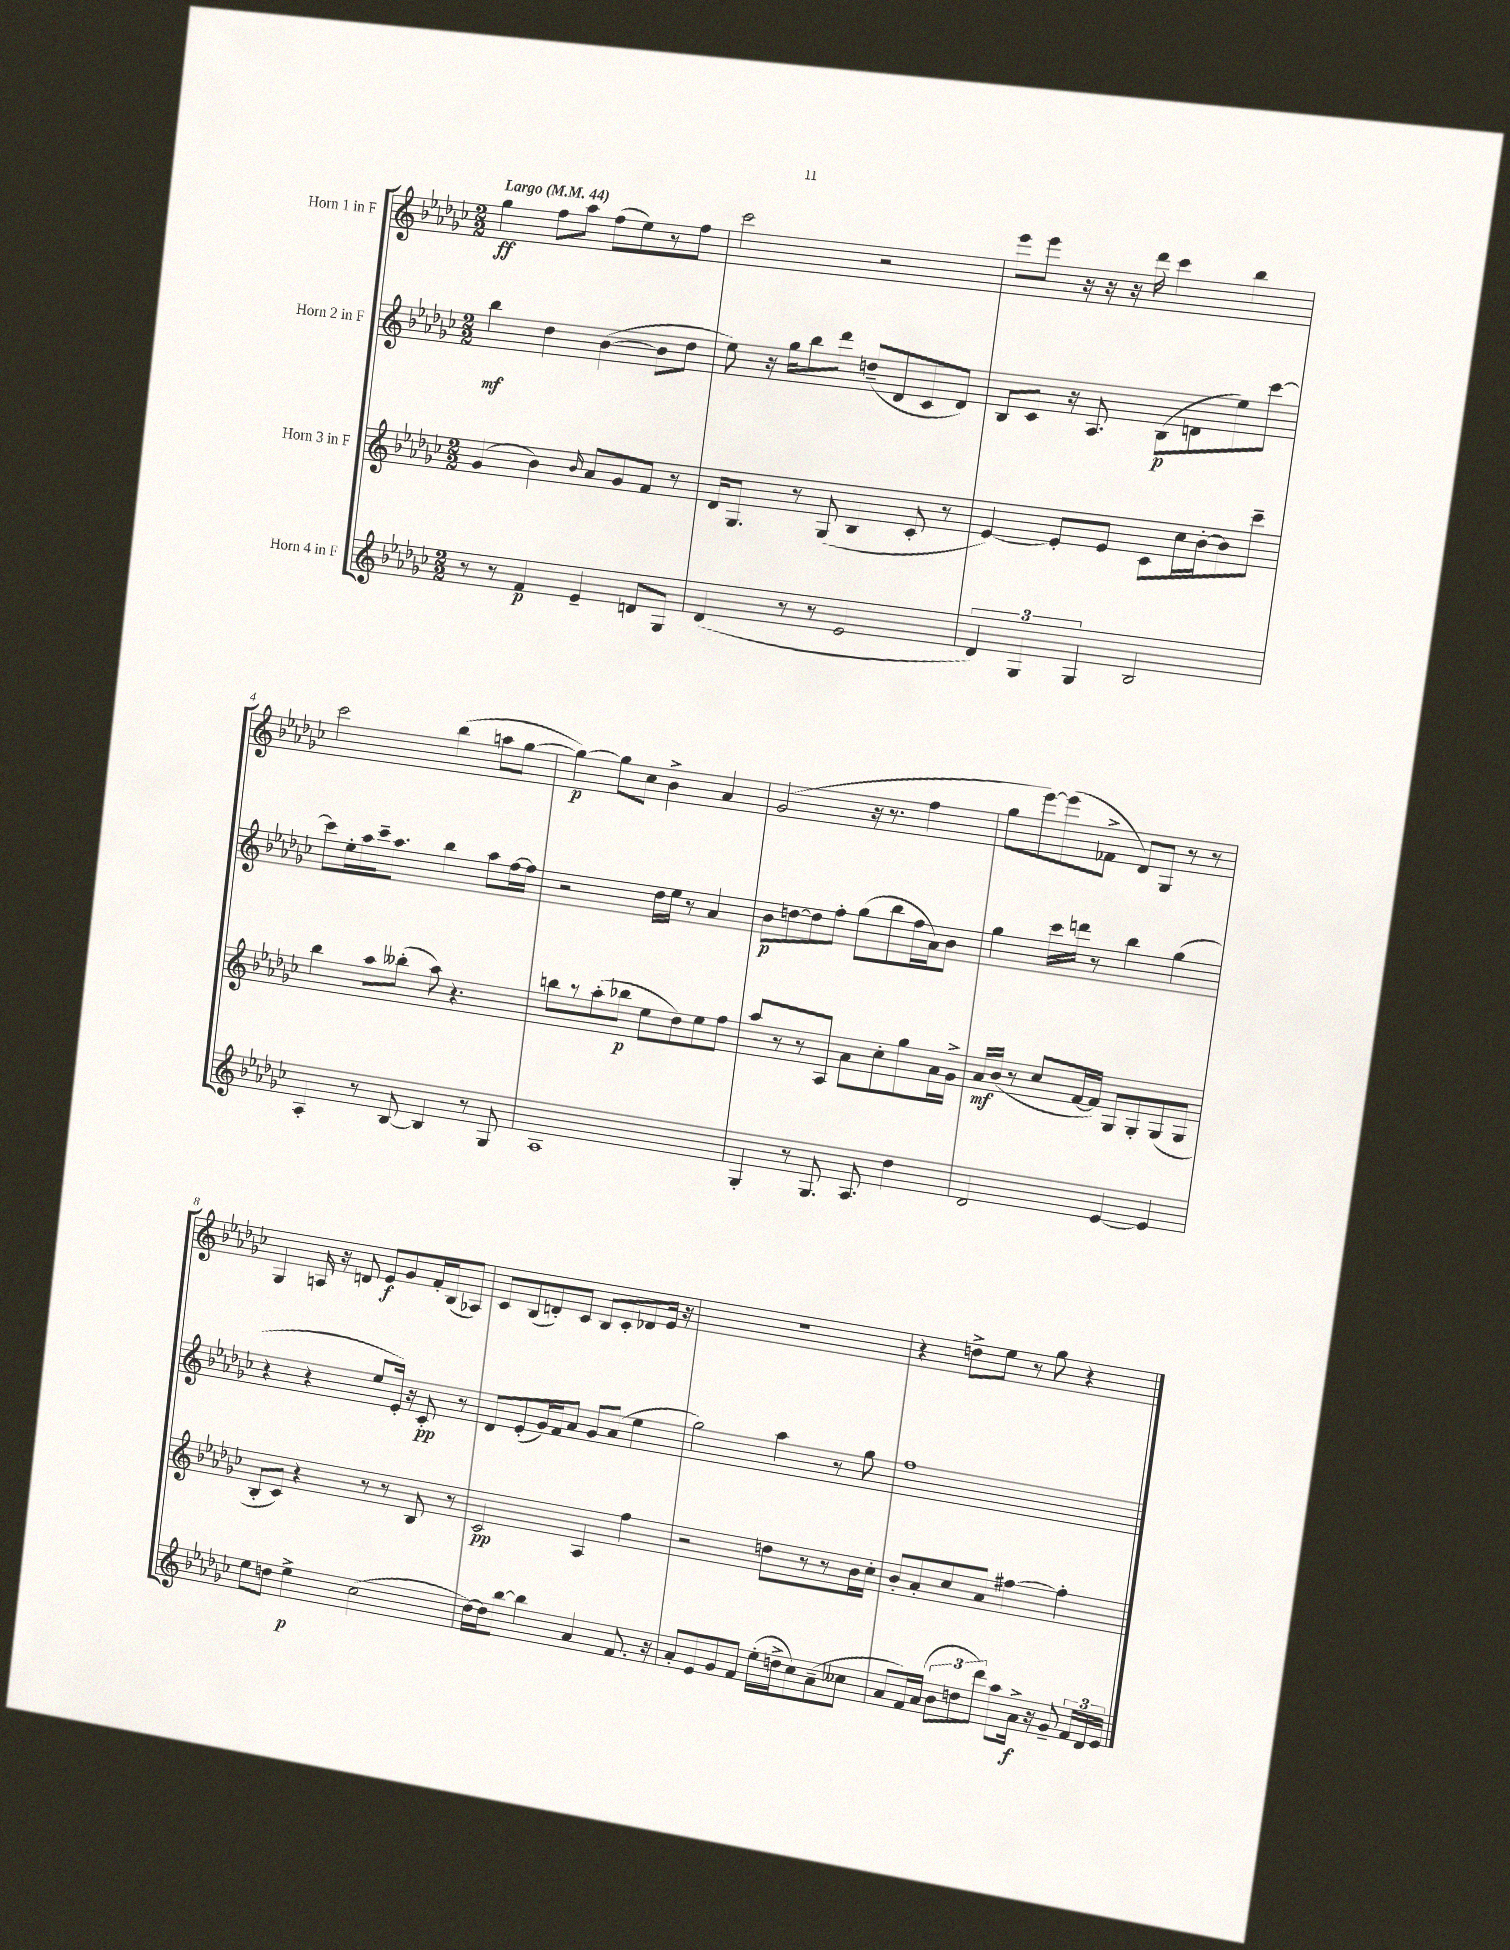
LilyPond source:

<<
\new StaffGroup <<
\new Staff = "s0" \with { instrumentName = "Horn 1 in F" } {
    \clef treble \key ges \major \numericTimeSignature \time 2/2 \tempo "Largo" 4 = 44
    \autoBeamOff ges''4\ff f''8[ aes''8] f''8[( ees''8) r8 f''8] |
    ces'''2 r2 |
    ees'''8[ ees'''8] r16 r16 r16 des'''16 ces'''4 bes''4 |
    ces'''2 bes''4( a''8[ ges''8]~ |
    ges''4~\p) ges''8[ ces''8] bes'4-> aes'4 |
    ges'2( r16 r8. f''4 |
    ges''8[ ees'''8~) ees'''8( fes'8]-> des'8[) ges8] r8 r8 |
    ges4 a16 r16 d'8 ees'8[\f ges'8 f'16-. bes16( aes8]) |
    ces'8[ bes8( d'8-.) ces'8] bes8[ ces'8-. des'8 ees'16] r16 |
    r1 |
    r4 d''8[-> ees''8] r8 ges''8 r4 \bar "|." |
}
\new Staff = "s1" \with { instrumentName = "Horn 2 in F" } {
    \clef treble \key ges \major \numericTimeSignature \time 2/2
    \autoBeamOff bes''4\mf des''4 bes'4~( bes'8[ des''8] |
    ees''8) r16 ges''16[ bes''8 des'''8] d''8[--( des'8 ces'8 des'8]) |
    bes8[ ces'8] r16 aes8. bes8[\p( d'8 ees''8) ces'''8]~ |
    ces'''8[ ees''16-. aes''16 ces'''16-- aes''8.] bes''4 aes''8[ f''16~ f''16] |
    r2 des''16[ ees''16] r8 aes'4 |
    bes'8[\p d''8~ d''8 f''8]-. ges''8[( bes''8 f''16 aes'16) bes'8] |
    ges''4 ces'''16[ d'''16] r8 bes''4 ges''4( |
    r4 r4 ees''8[ ees'16]-.) r16 ces'8-.\pp r8 |
    des'8[ ees'8-.( ges'16) f'16 aes'8] ges'8[ aes'8]( ees''4 |
    ges''2) aes''4 r8 ges''8 |
    f''1 \bar "|." |
}
\new Staff = "s2" \with { instrumentName = "Horn 3 in F" } {
    \clef treble \key ges \major \numericTimeSignature \time 2/2
    \autoBeamOff ges'4( bes'4) \grace { bes'16 } aes'8[ ges'8 f'8] r8 |
    des'16[ ges8.] r8 ges8( bes4 ces'8-. r8 |
    ees'4~) ees'8[-. ees'8] ces'8[ ces''16 bes'16~-. bes'8 ces'''8]-- |
    bes''4 aes''8[ beses''8]-.( aes''8) r4. |
    b''8[ r8 aes''8-.( bes''8]\p ees''8[ des''8) ees''8 f''8] |
    aes''8[ r8 r8 aes8] aes'8[ ces''8-. ges''8 aes'16 ges'16]-> |
    aes'16[\mf bes'16]( r8 ces''8[ f'16~ f'16]) ges8[ ges8-. ges8( ges8] |
    bes8[-. ces'8]) r4 r8 r8 bes8 r8 |
    ces'2\pp aes4 f''4 |
    r2 d''8[ r8 r8 bes'16 ces''16]-. |
    bes'8[-. aes'8-. ces''8 aes'8] fis''4~ fis''4-. \bar "|." |
}
\new Staff = "s3" \with { instrumentName = "Horn 4 in F" } {
    \clef treble \key ges \major \numericTimeSignature \time 2/2
    \autoBeamOff r8 r8 f'4\p ees'4-- d'8[ ges8] |
    des'4( r8 r8 ees'2 |
    \tuplet 3/2 { des'4) ges4 ges4 } bes2 |
    aes4-. r8 bes8~ bes4 r8 ges8 |
    aes1 |
    ges4-. r8 ges8. aes8. des''4 |
    des'2 ees'4~ ees'4 |
    ees''8[ d''8] ees''4->\p ces''2( |
    des''16[~) des''16 bes''8]~ bes''4 aes'4 f'8. r16 |
    aes'8[-. ees'8 ges'8 f'8] ees''16[-.( d''16-> ces''8) aes'8--( ceses''8] |
    aes'8[ f'16) aes'16]( \tuplet 3/2 { bes'8[ d''8 des'''8]) } aes''8[ aes'16]->\f r16 ges'8-- \tuplet 3/2 { f'16[ des'16 ees'16] } \bar "|." |
}
>>
>>
